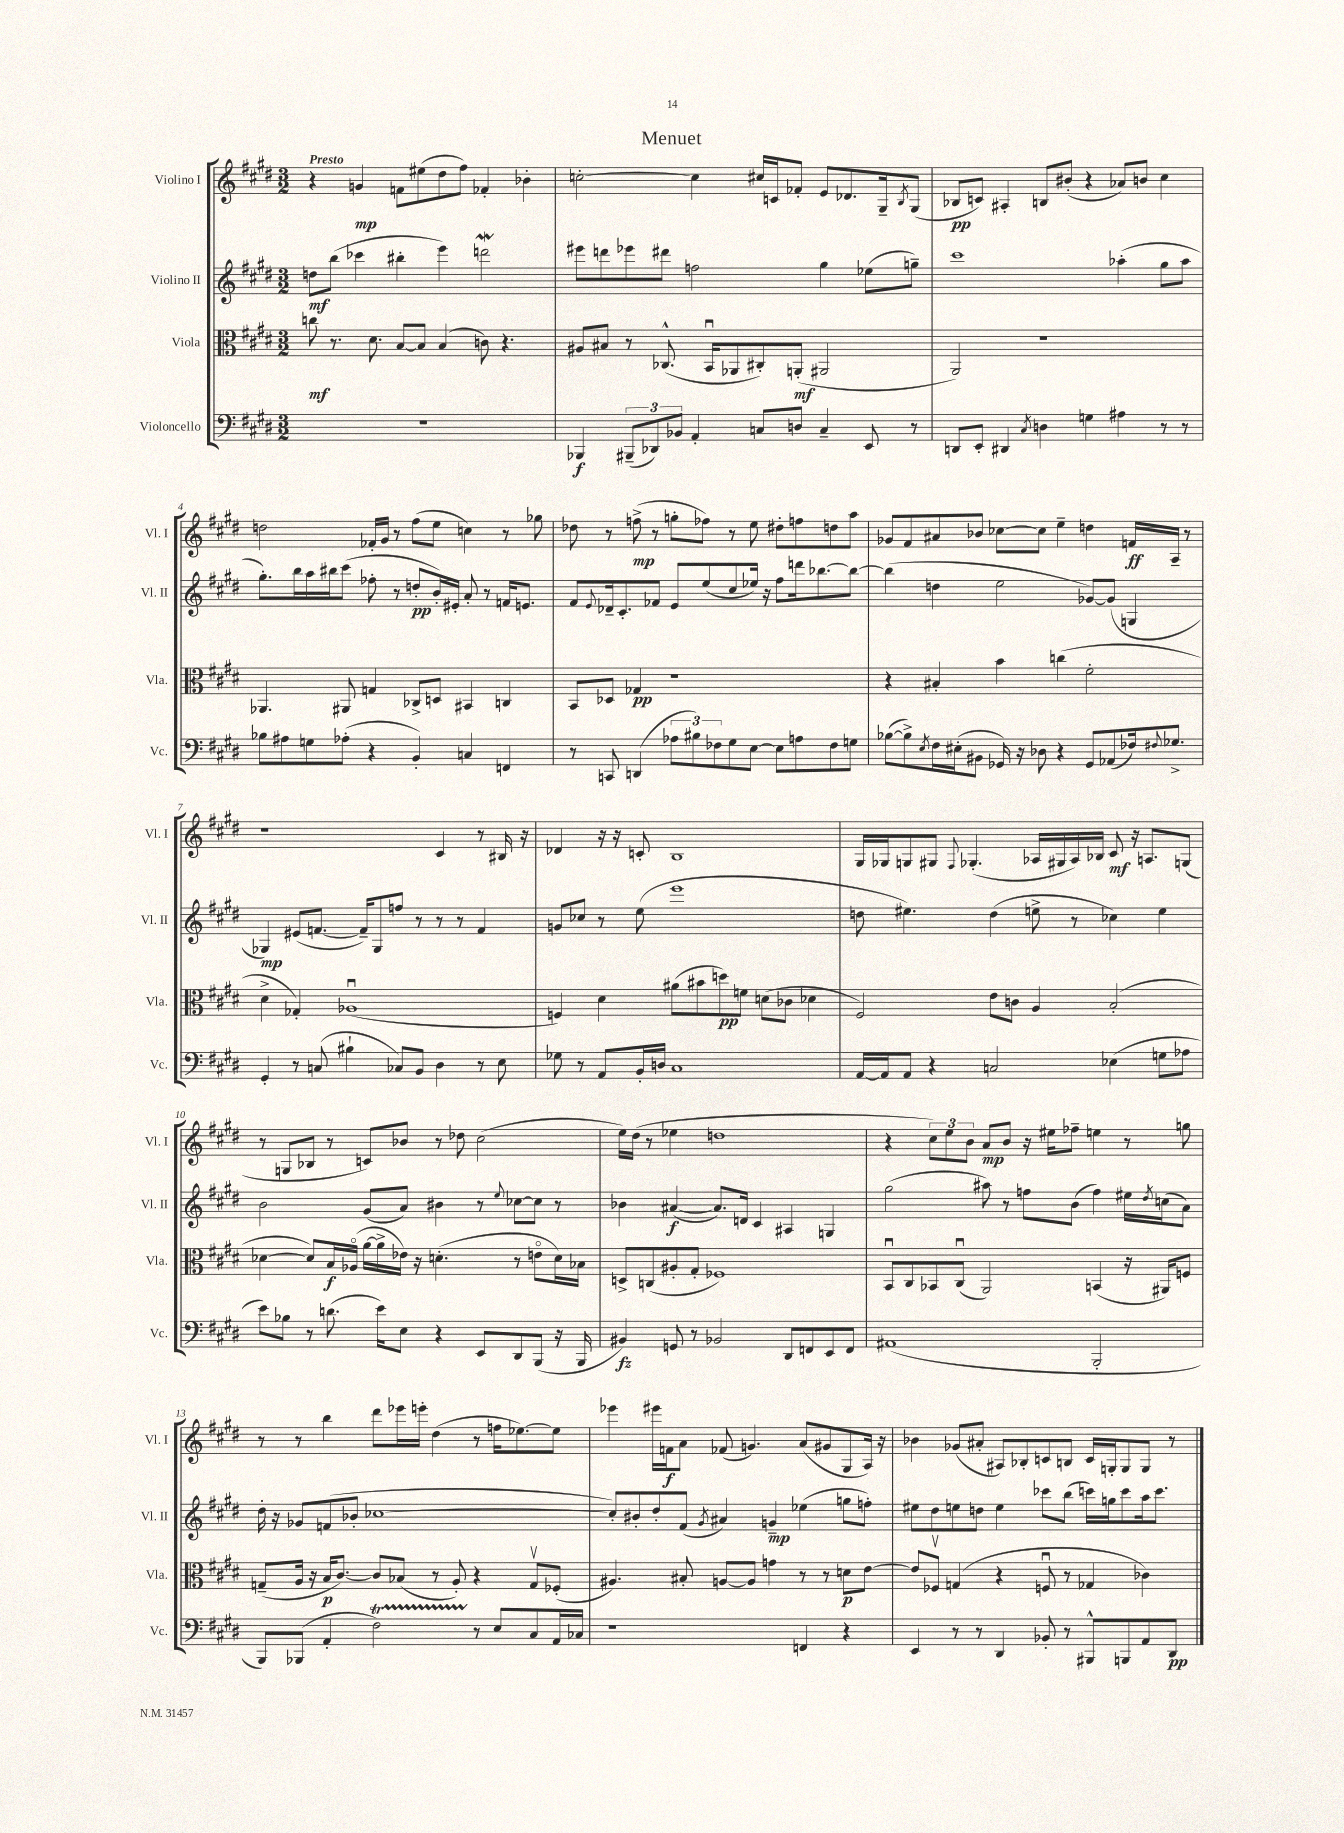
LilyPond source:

\header { title = "Menuet" }
<<
\new StaffGroup <<
\new Staff = "s0" \with { instrumentName = "Violino I" shortInstrumentName = "Vl. I" } {
    \clef treble \key e \major \numericTimeSignature \time 3/2 \tempo "Presto"
    r4 g'4\mp f'8 eis''8( dis''8 fis''8) fes'4-. bes'4-. |
    c''2~-. c''4 cis''16 c'16 fes'8-. e'8 des'8. gis16-- \acciaccatura { b8 } gis8( |
    bes8\pp c'8) ais4-. b8 bis'8-.( r4 aes'8) b'8 cis''4 |
    d''2 fes'16-. gis'16 r8 fis''8( e''8 c''4) r8 ges''8 |
    des''8 r8 f''8->\mp( r8 g''8-. fes''8) r8 e''8 dis''8-. f''8 d''8 a''8 |
    ges'8 fis'8 ais'8 bes'8 ces''8~ ces''8 e''4-- d''4 f'16\ff a16-- r8 |
    r1 cis'4 r8 bis16 r16 |
    des'4 r16 r16 c'8-. b1 |
    gis16 ges16 g8 gis8 \appoggiatura { fis8 } ges4.-.( aes16 gis16 aes16) bes16 cis'8\mf r16 a8. g8( |
    r8 g8 bes8 r8 c'8) bes'8 r8 des''8 cis''2( |
    e''16) dis''16( r8 ees''4 d''1 |
    r4 \tuplet 3/2 { cis''8) e''8 b'8 } a'8\mp b'8 r16 eis''16 fes''8-- e''4 r8 g''8 |
    r8 r8 b''4 dis'''8 ees'''16 e'''16-. dis''4( r8 f''16 ees''8.~) ees''8 |
    ees'''4 eis'''16 f'16\f a'8 fes'8( g'4.) a'8( gis'8 gis8 a16) r16 |
    bes'4 ges'8( ais'8-. ais8) bes8-. c'8 b8 c'16 g16-. g8 g8 r8 \bar "|." |
}
\new Staff = "s1" \with { instrumentName = "Violino II" shortInstrumentName = "Vl. II" } {
    \clef treble \key e \major \numericTimeSignature \time 3/2
    d''8\mf b''8( ces'''4 bis''4-. e'''4) d'''2\mordent |
    eis'''8 d'''8 ees'''8 dis'''8 f''2 gis''4 ees''8( g''8--) |
    cis'''1 aes''4-.( gis''8 aes''8 |
    gis''8.-.) b''16 a''16 bis''16 cis'''8( fes''8-. r8 d''8-.\pp b'16-.) eis'16-. a'8-. r8 f'16 e'8. |
    fis'8 \appoggiatura { e'8 } des'16-- cis'8.-. fes'8 e'8 e''8( cis''8 ees''16) r16 fis''8 d'''16 bes''8.~ bes''8~ |
    bes''4( d''4 e''2 ges'8~) ges'8( g4 |
    ges4\mp) eis'8( f'8.~ f'16--) ges8 f''8 r8 r8 r8 f'4 |
    g'8 ces''8 r8 e''8( e'''1 |
    d''8 eis''4.) d''4( e''8-> r8 ces''4) e''4 |
    b'2 gis'8( a'8) bis'4 r8 \appoggiatura { e''8 } ces''8~ ces''8 r8 |
    bes'4 ais'4~\f( ais'8.) d'16 cis'4 ais4 g4 |
    gis''2( ais''8) r8 f''8 b'8( f''4) eis''16 \acciaccatura { dis''8 } c''16( a'8) |
    dis''16-. r16 ges'8 f'8( bes'8-. ces''1~ |
    ces''8-.) bis'8-. dis''8-. fis'8( \acciaccatura { gis'8 } ais'4) g'4--\mp ees''4( g''8 f''8-.) |
    eis''8 dis''8 e''8 d''8 e''4 ces'''8 b''8( c'''16) g''16 c'''8 a''16 c'''8. \bar "|." |
}
\new Staff = "s2" \with { instrumentName = "Viola" shortInstrumentName = "Vla." } {
    \clef alto \key e \major \numericTimeSignature \time 3/2
    c''8\mf r8. dis'8. b8~ b8 b4( c'8) r4. |
    ais8 bis8 r8 ces8.-^( b,16\downbow aes,8 cis8-.) a,8-.\mf( ais,2 |
    a,2) r1 |
    aes,4. ais,8 g4 ces8-> d8 bis,4 c4 |
    b,8 des8 ges4\pp r1 |
    r4 bis4-. b'4 c''4( fis'2-. |
    dis'4-> ges4-.) aes1\downbow( |
    f4) dis'4 ais'8( bis'8 d''8\pp) f'8 d'8( ces'8 des'4 |
    fis2) e'8 c'8 a4 b2-.( |
    des'4~ des'8) b16\f aes16\flageolet( a'16~ a'16-> ees'16) r16 d'4.-.( r8 e'8\flageolet d'16) bes16 |
    d8-> c8( ais8-. gis8-. fes1) |
    b,8\downbow cis8 bes,8 cis8\downbow( a,2) b,4( r16 ais,16) f8 |
    g8--( a16 r16 b16\p cis'8.~) cis'8 bes8( r8 a8-.) r4 g8\upbow fes8-.( |
    ais4.) bis8-. a8~ a8 g'4 r8 r8 d'8\p e'8~ |
    e'8 fes8\upbow g4( r4 f8\downbow r8 ges4 ces'4) \bar "|." |
}
\new Staff = "s3" \with { instrumentName = "Violoncello" shortInstrumentName = "Vc." } {
    \clef bass \key e \major \numericTimeSignature \time 3/2
    R1. |
    bes,,4\f \tuplet 3/2 { bis,,8--( des,8) bes,8 } a,4-. c8 d8 c4-- e,8 r8 |
    d,8 e,8-. dis,4 \acciaccatura { cis8 } d4 g4 ais4 r8 r8 |
    bes8 ais8 g8 aes8-.( r4 b,4-.) c4 f,4 |
    r8 c,8 d,4( \tuplet 3/2 { aes8 bis8) fes8 } gis8 e8~ e8 a8 fes8 g8 |
    bes8~( bes8->) \acciaccatura { e8 } fis16 eis16-.( bis,8 ges,16) r16 des8 r4 ges,8 aes,8( fes16) \appoggiatura { fis8 } ges8.-> |
    gis,4-. r8 c8( bis4-! ces8) b,8 dis4 r8 e8 |
    ges8 r8 a,8 b,16-. d16 cis1 |
    a,16~ a,16 a,8 r4 c2 ees4( g8 aes8 |
    e'8) bes8 r8 d'8.( e'16) e8 r4 e,8 dis,8 b,,8( r16 b,,16 |
    bis,4\fz) g,8 r8 bes,2 dis,8 f,8 e,8 f,8 |
    ais,1( b,,2-. |
    b,,8) bes,,8( a,4-. fis2\startTrillSpan) r8\stopTrillSpan e8 cis8 a,16 ces16 |
    r1 f,4 r4 |
    e,4 r8 r8 dis,4 bes,8-. r8 bis,,8-^ b,,8 a,8 dis,8\pp \bar "|." |
}
>>
>>
